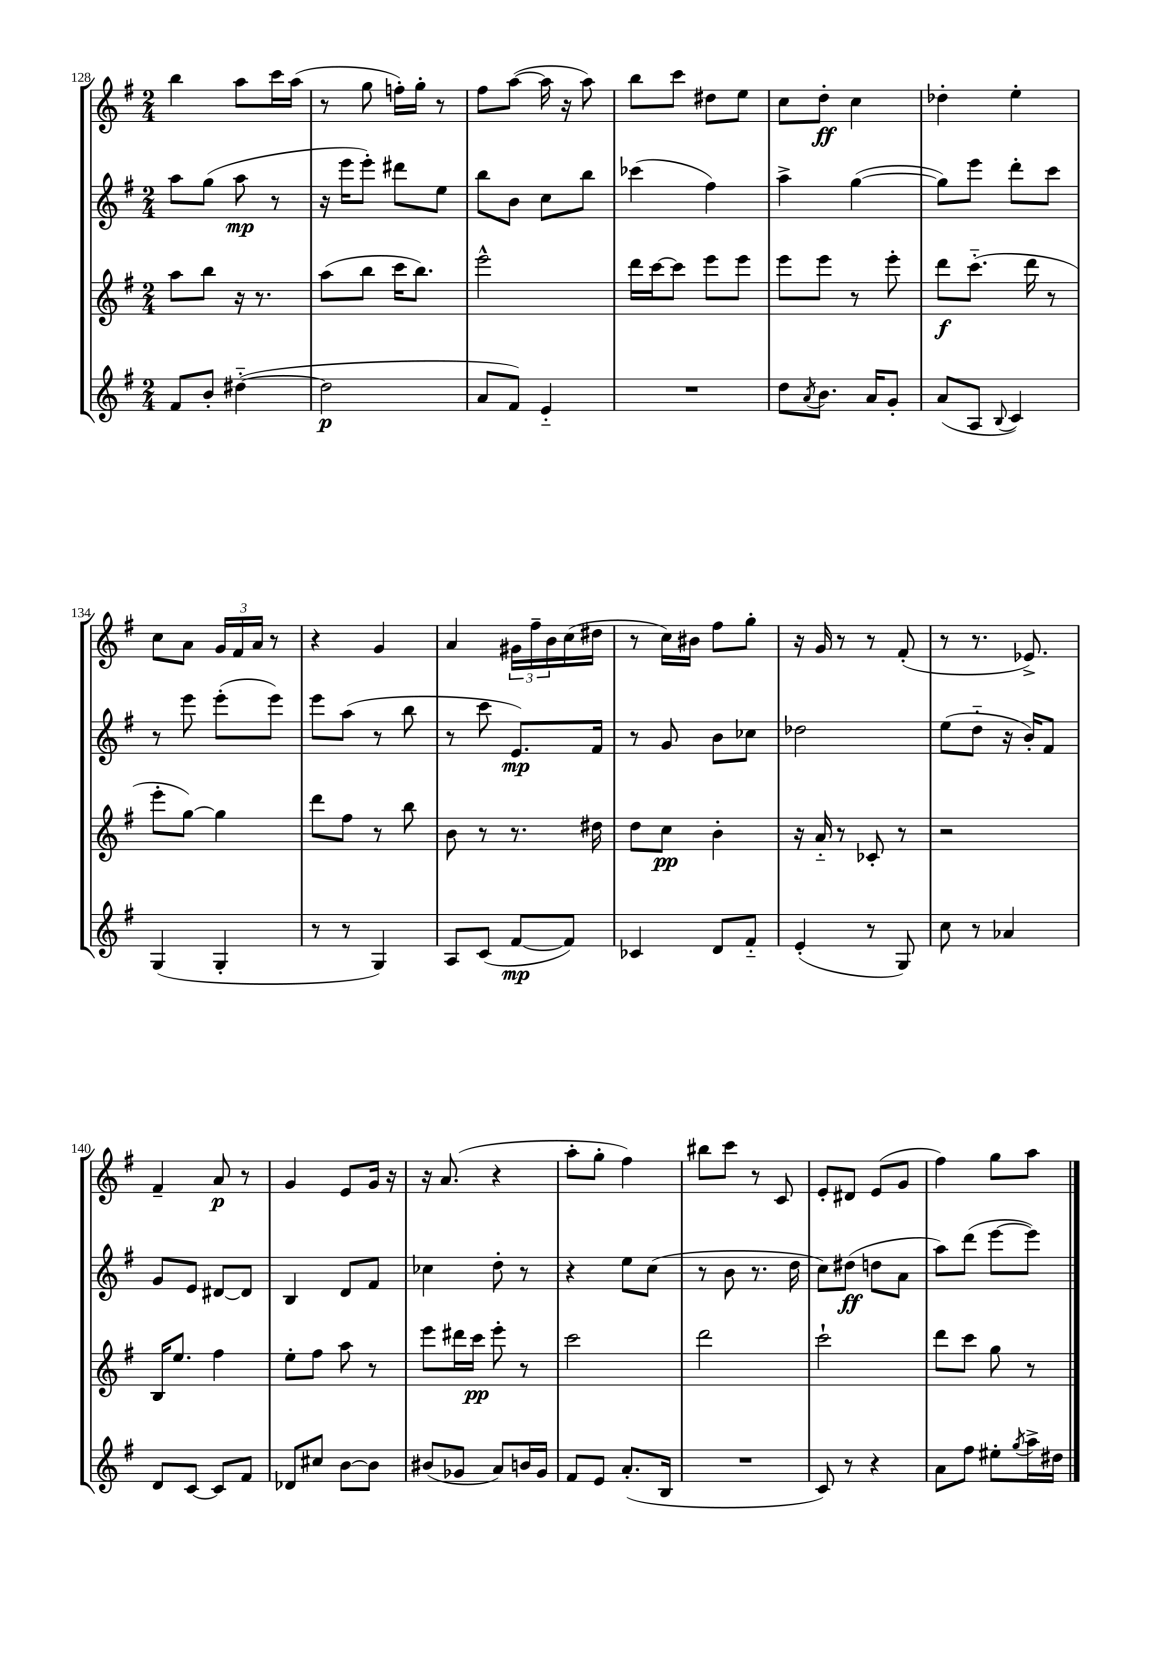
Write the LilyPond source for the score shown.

<<
\new StaffGroup <<
\new Staff = "s0" {
    \clef treble \key g \major \numericTimeSignature \time 2/4
    b''4 a''8 c'''16 a''16( |
    r8 g''8 f''16-.) g''16-. r8 |
    fis''8 a''8~( a''16 r16 a''8) |
    b''8 c'''8 dis''8 e''8 |
    c''8 d''8-.\ff c''4 |
    des''4-. e''4-. |
    c''8 a'8 \tuplet 3/2 { g'16 fis'16 a'16 } r8 |
    r4 g'4 |
    a'4 \tuplet 3/2 { gis'16 fis''16-- b'16 } c''16( dis''16 |
    r8 c''16) bis'16 fis''8 g''8-. |
    r16 g'16 r8 r8 fis'8-.( |
    r8 r8. ees'8.->) |
    fis'4-- a'8\p r8 |
    g'4 e'8 g'16 r16 |
    r16 a'8.( r4 |
    a''8-. g''8-. fis''4) |
    bis''8 c'''8 r8 c'8 |
    e'8-. dis'8 e'8( g'8 |
    fis''4) g''8 a''8 \bar "|." |
}
\new Staff = "s1" {
    \clef treble \key g \major \numericTimeSignature \time 2/4
    a''8 g''8( a''8\mp r8 |
    r16 e'''16 e'''8-.) dis'''8 e''8 |
    b''8 b'8 c''8 b''8 |
    ces'''4( fis''4) |
    a''4-> g''4~( |
    g''8) e'''8 d'''8-. c'''8 |
    r8 e'''8 e'''8-.( e'''8) |
    e'''8 a''8( r8 b''8 |
    r8 c'''8 e'8.\mp) fis'16 |
    r8 g'8 b'8 ces''8 |
    des''2 |
    e''8( d''8-_ r16 b'16-.) fis'8 |
    g'8 e'8 dis'8~ dis'8 |
    b4 d'8 fis'8 |
    ces''4 d''8-. r8 |
    r4 e''8 c''8( |
    r8 b'8 r8. d''16 |
    c''8) dis''8\ff( d''8 a'8 |
    a''8) d'''8( e'''8~ e'''8) \bar "|." |
}
\new Staff = "s2" {
    \clef treble \key g \major \numericTimeSignature \time 2/4
    a''8 b''8 r16 r8. |
    a''8( b''8 c'''16 b''8.) |
    e'''2-^ |
    d'''16 c'''16~ c'''8 e'''8 e'''8 |
    e'''8 e'''8 r8 e'''8-. |
    d'''8\f c'''8.-_( d'''16 r8 |
    e'''8-. g''8~) g''4 |
    d'''8 fis''8 r8 b''8 |
    b'8 r8 r8. dis''16 |
    d''8 c''8\pp b'4-. |
    r16 a'16-_ r8 ces'8-. r8 |
    r2 |
    b16 e''8. fis''4 |
    e''8-. fis''8 a''8 r8 |
    e'''8 dis'''16 c'''16\pp e'''8-. r8 |
    c'''2 |
    d'''2 |
    c'''2-! |
    d'''8 c'''8 g''8 r8 \bar "|." |
}
\new Staff = "s3" {
    \clef treble \key g \major \numericTimeSignature \time 2/4
    fis'8 b'8-. dis''4~-_( |
    dis''2\p |
    a'8 fis'8) e'4-_ |
    R2 |
    d''8 \acciaccatura { a'8 } b'8. a'16 g'8-. |
    a'8( a8 \appoggiatura { b8 } c'4) |
    g4( g4-. |
    r8 r8 g4) |
    a8 c'8( fis'8~\mp fis'8) |
    ces'4 d'8 fis'8-_ |
    e'4-.( r8 g8) |
    c''8 r8 aes'4 |
    d'8 c'8~ c'8 fis'8 |
    des'8 cis''8 b'8~ b'8 |
    bis'8( ges'8 a'8) b'16 ges'16 |
    fis'8 e'8 a'8.-.( b16 |
    R2 |
    c'8) r8 r4 |
    a'8 fis''8 eis''8-. \acciaccatura { g''8 } a''16-> dis''16 \bar "|." |
}
>>
>>
\layout { \context { \Score currentBarNumber = #128 } }
